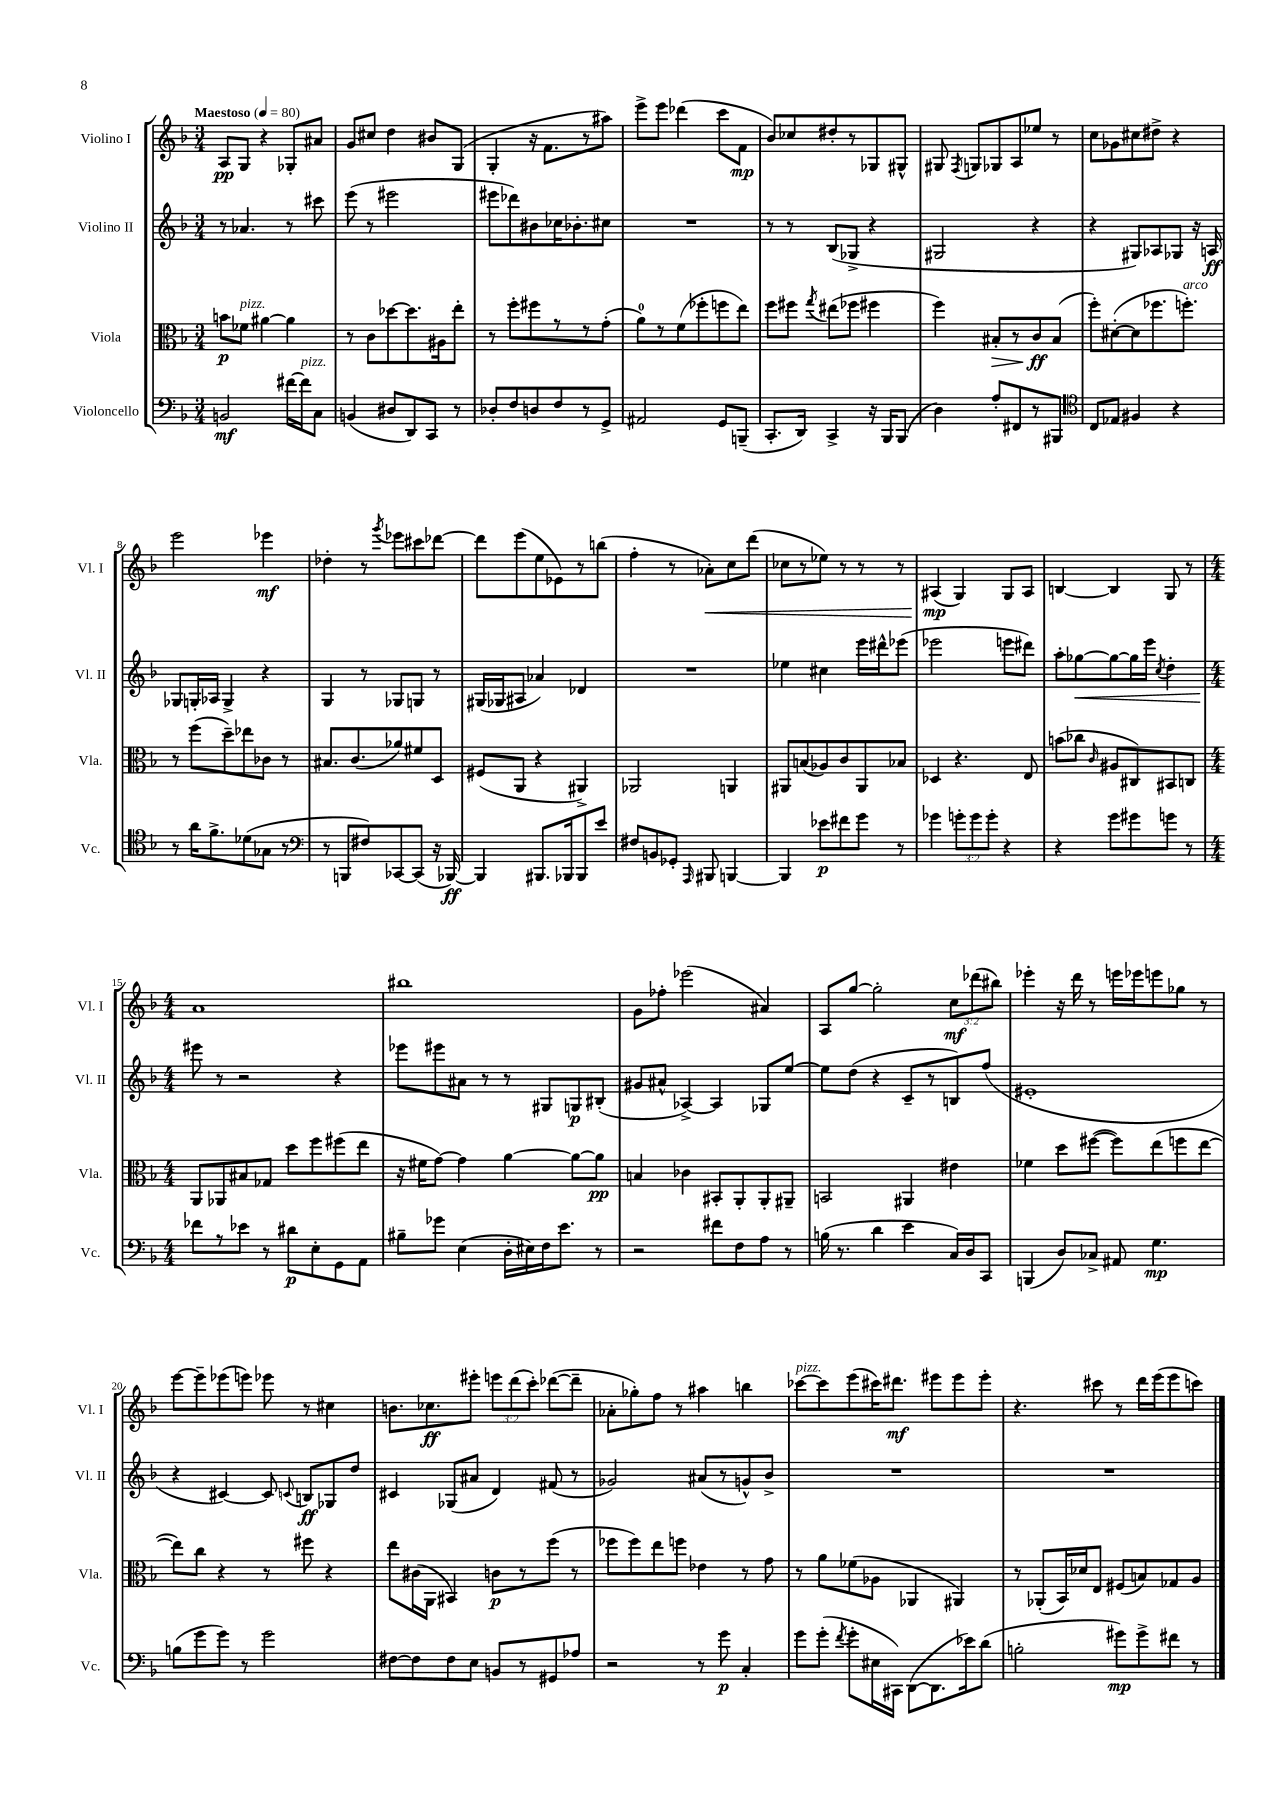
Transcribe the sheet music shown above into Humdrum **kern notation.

**kern	**kern	**kern	**kern
*staff4	*staff3	*staff2	*staff1
*clefF4	*clefC3	*clefG2	*clefG2
*k[b-]	*k[b-]	*k[b-]	*k[b-]
*M3/4	*M3/4	*M3/4	*M3/4
*MM80	*MM80	*MM80	*MM80
2BB/	8b\L	8r	8A/L
.	8f-\J	4.a-/	8G/J
.	[4a#\	.	4r
[16f#\LL	4a#\]	8r	8G-'/L
16f#\]J	.	.	.
8C\J	.	8ccc#\	8a#/J
=	=	=	=
(4BB/	8r	(8eee\	8g/L
.	8c\L	8r	8cc#/J
8D#/L	[8dd-\	2eee#\	4dd\
8DD/)	8.dd-\]	.	.
8CC/J	.	.	8b#/L
.	16A#\k	.	.
8r	8ee'\J	.	(8G/J
=	=	=	=
8D-'/L	8r	8eee#\L	4G'/
8F/	8ff'\L	8ddd-\)	.
8D/	8ff#\	8b#\	16r
.	.	.	8.f\L
8F/	8r	16cc-\K	.
.	.	8.b-'\	.
8r	8r	.	8r
8GG^/J	(8g'\J	8cc#\J	8aa#\J)
=	=	=	=
2AA#/	8a\L)	2.r	8eee^\L
.	8r	.	8eee\J
.	(8f\	.	(4ddd-\
.	8ff-'\	.	.
8GG/L	8ff\	.	8ccc\L
(8BBB~/J	8ee\J)	.	8f\J
=	=	=	=
8.CC'/L	8ff\L	8r	8b-/L)
.	8ff#\J	8r	8cc-/
16DD/Jk)	.	.	.
.	8qgg/	.	.
4CC^/	(8ee#\L	(8B-/L	8dd#'/
.	8ff-\J	8G-^/J	8r
16r	4ff#\	4r	8G-/
16BBB-/LK	.	.	.
(8BBB-/J	.	.	8G#^^/J
=	=	=	=
4D\)	4ff\)	2G#/	8G#/
.	.	.	8qF/
.	.	.	8G/L
8A'/L	8B#'/L	.	8G-/
8FF#/	8r	.	8A/
8r	8c/	4r	8ee-/J
8BBB#/J	(8B#/J	.	8r
=	=	=	=
*clefC4	*	*	*
8C/L	8ff'\L)	4r	8cc\L
8E-/J	([8d#'\	.	8g-\
4F#/	8d#\]	8G#/L)	8cc#\
.	8.ff-\	8A-/	8dd#^\J
4r	.	8G-/J	4r
.	8.ff'\J)	.	.
.	.	16r	.
.	.	16A/	.
=	=	=	=
8r	8r	8G-/L	2eee\
16a\LK	(8ff\L	16G'/L	.
8.f^\	.	16A-/JJ	.
.	8dd~\)	4G^/	.
(8d-\	8ee-\	.	.
8G-\J	8c-\J	4r	4eee-\
8r	8r	.	.
=	=	=	=
*clefF4	*	*	*
8r	8.B#/L	4G/	4dd-'\
8BBB/L	.	.	.
.	(8.c/	.	.
8F#/)	.	8r	8r
.	.	.	8qggg/
[8CC-/	8a-/)	8G-/L	8eee-\L
(8CC-/]J	8f#/	8G/J	8ccc#\
16r	8D/J	8r	[8ddd-\J
[16BBB-/)	.	.	.
=	=	=	=
4BBB-/]	(8F#/L	(16G#/LL	8ddd-\]L
.	.	16G-/J	.
.	8AA/J	8A#/J	(8eee\
8.BBB#/L	4r	4a-/)	8ee\
.	.	.	8e-\)
16BBB-/k	.	.	.
8BBB-/	4AA#^/)	4d-/	8r
8e/J	.	.	(8bb\J
=	=	=	=
8F#/L	2AA-/	2.r	4ff'\
8BB/	.	.	.
8GG-'/J	.	.	8r
16qqAAA/	.	.	.
8BBB#/	.	.	8a-'\L)
[4BBB/	4AA/	.	8cc\
.	.	.	(8ddd\J
=	=	=	=
4BBB/]	8AA#/L	4ee-\	8cc-\L
.	(8B/	.	8r
8e-\L	8A-/)	4cc#\	8ee-\J)
8f#\	8c/	.	8r
8g\J	8AA#/	16eee\LL	8r
.	.	16ddd#^^\J	.
8r	8B-/J	(8eee-\J	8r
=	=	=	=
4g-\	4D-/	2eee-\	(4A#/
12g'\L	4.r	.	4G/)
12g\	.	.	.
12g'\J	.	.	.
4r	.	8eee\L	8G/L
.	8E/	8ddd#\J)	8A#/J
=	=	=	=
4r	(8b\L	8aa'\L	[4B/
.	8cc-\J	[8gg-\	.
.	16qqc/	.	.
8g\L	8A#/L	8gg-\_	4B/]
8g#\	8C#/)	16gg-\]L	.
.	.	16eee\JJ	.
.	.	8qcc/	.
8g\J	8BB#/	4dd'\	8G/
8r	8C/J	.	8r
=	=	=	=
*M4/4	*M4/4	*M4/4	*M4/4
8f-\L	8AA/L	8eee#\	1a
8r	8AA-/	8r	.
8e-\J	8B#/	2r	.
8r	8G-/J	.	.
8d#\L	8dd\L	.	.
8E'\	8ff\	.	.
8GG\	(8ff#\	4r	.
8AA\J	8ee\J	.	.
=	=	=	=
8B#~\L	16r	8eee-\L	1bb#
.	16f#\LK	.	.
8g-\J	[8g\J)	8eee#\	.
(4E\	4g\]	8a#\J	.
.	.	8r	.
16D'\LL	[4a\	8r	.
16E#\)	.	.	.
16F\J	.	8G#/L	.
8.e\J	.	.	.
.	8a\_L	8G/	.
8r	8a\]J	(8B#'/J	.
=	=	=	=
2r	4B/	8g#/L	8g\L
.	.	8a#^^/J	8ff-'\J
.	4c-\	[4A-^/)	(2eee-\
8f#\L	8BB#'/L	4A-/]	.
8F\	8AA'/	.	.
8A\J	8AA'/	8G-/L	4a#/)
8r	8AA#~/J	[8ee/J	.
=	=	=	=
(16B\	2BB/	8ee\]L	8A/L
8.r	.	.	.
.	.	(8dd\J	[8gg/J
4d\	.	4r	2gg'\]
4e\	4AA#/	8c~/L	.
.	.	8r	.
16C/LL)	4e#\	8B/)	12cc\L
16D/J	.	.	.
.	.	.	(12ddd-\
8CC/J	.	(8ff/J	.
.	.	.	12bb#\J)
=	=	=	=
(4BBB/	4f-\	1e#'	4eee-'\
8D/L)	8dd\L	.	16r
.	.	.	16ddd\
8C-^/J	([8ff#\J	.	8r
8AA#/	8ff#\]L)	.	16eee\LL
.	.	.	16eee-\J
4.G\	(8ee\	.	8eee\
.	8ff\	.	8gg-\J
.	[8ee\J	.	8r
=	=	=	=
(8B\L	8ee\]L)	4r	[8eee\L
8g\	8cc\J	.	8eee~\]
8g\J)	4r	[4c#/)	(8eee-\
8r	.	.	8eee\J)
2g\	8r	8c#/]	8eee-\
.	.	8qqc/	.
.	8ff#\	8B/L	8r
.	4r	8G-/	4cc#\
.	.	8dd/J	.
=	=	=	=
[8F#\L	8ee\L	4c#/	8.b\L
8F#\]	(16c#\L	.	.
.	16AA\JJ	.	8.cc-\
8F#\	4BB#/)	(8G-/L	.
8E\J	.	8a#/J	8eee#'\J
8BB/L	8c\L	4d/)	12eee\L
.	.	.	(12ddd\
8r	8r	.	.
.	.	.	12ccc'\J)
8GG#/	(8ff\J	(8f#/	([8ddd-\L
8A-/J	8r	8r	8ddd-~\]J
=	=	=	=
2r	8ff-\L	2g-/)	8a-'\L
.	8ff-\)	.	8gg-'\)
.	8ee\	.	8ff\J
.	8ff\J	.	8r
8r	4e-\	(8a#/L	4aa#\
8g\	.	8r	.
4C'/	8r	8g^^/)	4bb\
.	8g\	8b-^/J	.
=	=	=	=
8g\L	8r	1r	[8ccc-\L
(8g'\J	8a\L	.	8ccc-\]
8qf/	.	.	.
8g'\L	(8f-\	.	(8eee\
16E#\L	8A-\J	.	16ccc#\K)
16CC#\JJ)	.	.	8.ddd#\J
([8DD\L	4AA-/	.	.
8.DD\]	.	.	8eee#\L
.	4AA#/)	.	8eee#\
16e-\k)	.	.	.
(8d\J	.	.	8eee#'\J
=	=	=	=
2B'\	8r	1r	4.r
.	(8AA-'/L	.	.
.	16BB-/L)	.	.
.	16d-/J	.	.
.	8E/J	.	8ccc#\
8g#\L)	(8F#/L	.	8r
8g#^\	8B/)	.	16ddd\LL
.	.	.	(16eee\J
8f#\J	8G-/	.	8eee\
8r	8A/J	.	8ccc\J)
==	==	==	==
*-	*-	*-	*-
